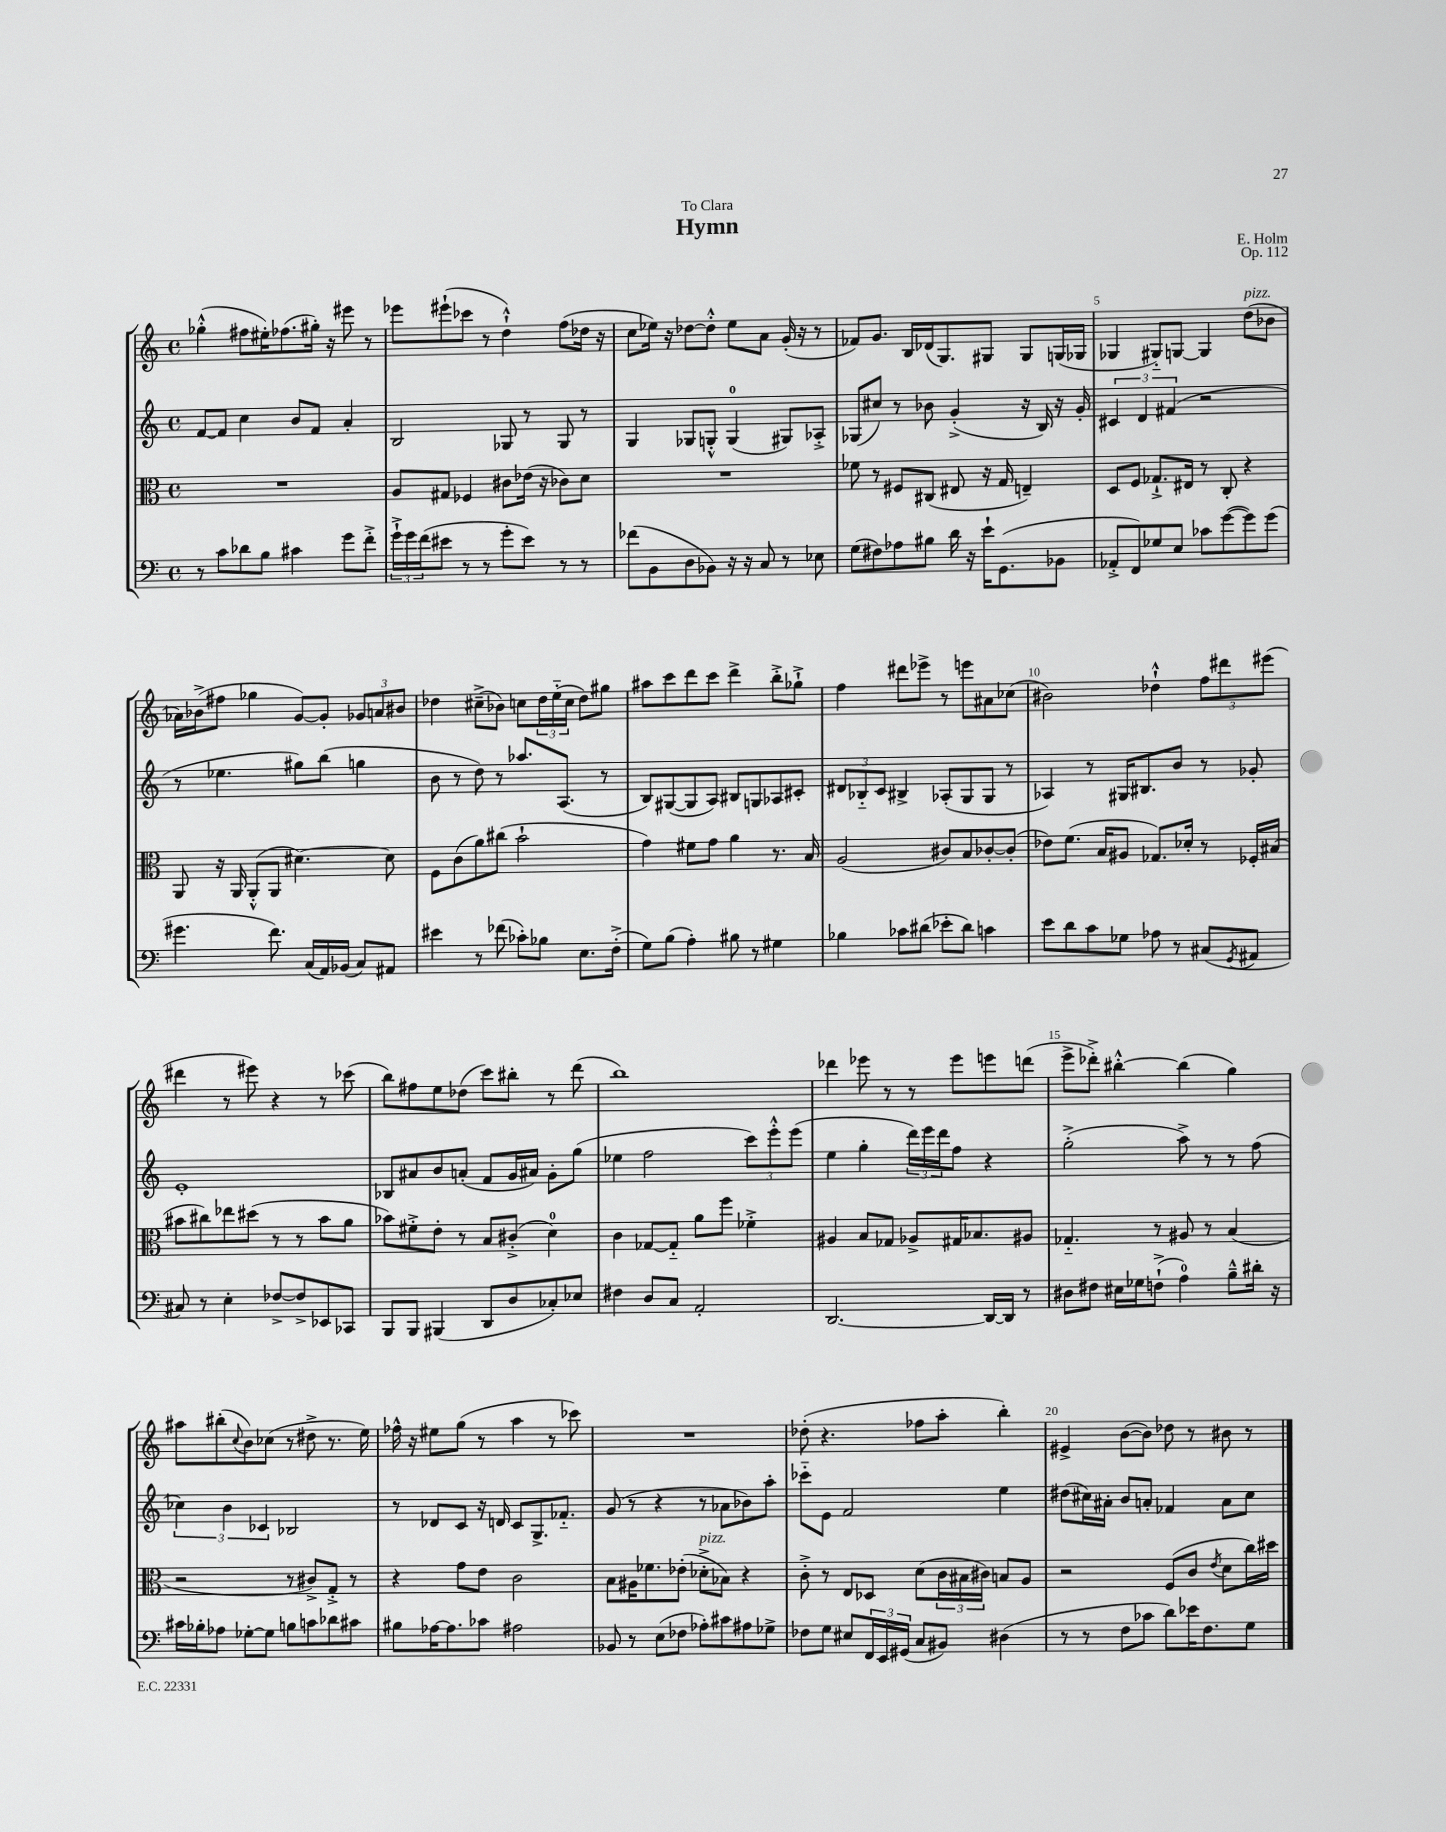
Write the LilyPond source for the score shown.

\header { title = "Hymn" composer = "E. Holm" dedication = "To Clara" opus = "Op. 112" }
<<
\new StaffGroup <<
\new Staff = "s0" {
    \clef treble \key c \major \defaultTimeSignature \time 4/4
    ges''4-.-^( fis''8 eis''16-.) fes''8.( gis''16-.) r16 eis'''8 r8 |
    ees'''8 eis'''8-!( ces'''8 r8 d''4-!-^) f''8( des''16 r16 |
    c''8 ees''16) r16 des''8~ des''8-.-^ ees''8 a'8 g'16-.( r16 r8 |
    fes'8) g'8. b16 des'16( g8.) gis8 gis8 g16( ges16 |
    ges4 gis8-_) g8~ g4 d''8^\markup { \italic "pizz." }( bes'8 |
    aes'16) bes'16->( fis''8 ges''4 g'8~) g'8-. \tuplet 3/2 { ges'8 a'8 bis'8 } |
    des''4 cis''8--->( bes'8) c''8 \tuplet 3/2 { des''16 e''16-_( c''16 } des''8) gis''8 |
    ais''8 c'''8 d'''8 c'''8 d'''4-> b''8-.-> ges''8-!-> |
    f''4 dis'''8 ees'''8-> r8 e'''8 ais'8 ces''8( |
    bis'2) des''4-!-^ \tuplet 3/2 { f''8 dis'''8 eis'''8( } |
    dis'''4 r8 eis'''8) r4 r8 ces'''8( |
    b''8) fis''8 e''8 des''8( c'''8) bis''8-. r8 d'''8( |
    b''1) |
    des'''4 ees'''8 r8 r8 ees'''8 e'''8 d'''8( |
    e'''8-> des'''8-.->) bis''4~-.-^ bis''4( g''4) |
    ais''8 bis''8-.( \appoggiatura { c''8 } b'8) ces''8( r8 dis''8-> r8. e''16) |
    fes''16-^ r16 eis''8 g''8( r8 a''4 r8 ces'''8) |
    R1 |
    des''8-.( r4. fes''8 a''8-. b''4-.) |
    eis'4-> b'8~( b'8) des''8 r8 bis'8 r8 \bar "|." |
}
\new Staff = "s1" {
    \clef treble \key c \major \defaultTimeSignature \time 4/4
    f'8~ f'8 c''4 b'8 f'8 a'4-. |
    b2 ges8 r8 ges8 r8 |
    g4 ges8 g8-.-^ g4-0( gis8) aes8-.-> |
    ges8( cis''8) r8 bes'8 g'4-.->( r16 b16) r16 g'16-. |
    \tuplet 3/2 { cis'4 d'4 fis'4( } r2 |
    r8 ees''4. gis''8) b''8( g''4 |
    b'8 r8 d''8) r8 aes''8. a8.( r8 |
    b8) gis8~( gis8 a8) bis8 g8 aes8 cis'8-. |
    \tuplet 3/2 { dis'8 bes8-_ c'8 } bis4-> aes8-.( g8 g8 r8 |
    aes4) r8 gis16 bis8. b'8 r8 ges'8-. |
    e'1-. |
    bes8 ais'8 b'8 a'8-.( f'8 g'16 ais'16) g'8-. g''8( |
    ees''4 f''2 \tuplet 3/2 { c'''8) e'''8-.-^ e'''8( } |
    e''4 g''4-. \tuplet 3/2 { d'''16) e'''16 d'''16 } f''8 r4 |
    g''2-.->( a''8->) r8 r8 f''8( |
    \tuplet 3/2 { ces''4) b'4 ces'4 } bes2 |
    r8 des'8 c'8 r16 d'16 c'8 g8.-> fes'8.-_ |
    g'8( r8 r4 r8 aes'8 bes'8) a''8-. |
    ces'''8-_ e'8 f'2 e''4 |
    dis''8( cis''16) ais'16-. b'8 a'8-. fes'4 a'8 cis''8 \bar "|." |
}
\new Staff = "s2" {
    \clef alto \key c \major \defaultTimeSignature \time 4/4
    R1 |
    a8 gis8 fes4 cis'8 ees'16( r16 ces'8) d'8 |
    R1 |
    fes'8 r8 fis8 cis8( eis8 r16 g16 e4--) |
    d8 f8 ges8.-!-> eis16 r8 c8-. r4 |
    a,8 r16 a,16 a,8-.-^( a,8 dis'4.~) dis'8 |
    f8 c'8( a'8) cis''8( b'2-! |
    g'4) fis'8 g'8 a'4 r8. b16 |
    a2( cis'8) b8 ces'8~-. ces'8-.( |
    ees'8) f'8.( b16 ais8 ges8.) des'16-. r8 fes16-. bis16( |
    bis'8 cis''8) ees''8 dis''8( r8 r8 bis'8 a'8 |
    bes'8) fis'8-.-> e'8-. r8 b8 cis'8-.->( d'4-0) |
    c'4 ges8~ ges8-_ a'8 f''8 fes'4-.-> |
    ais4 b8 ges8 aes8-> gis16 bes8. ais8 |
    ges4.-_ r8 ais8 r8 b4( |
    r2 r8 cis'8->) g8-.-> r8 |
    r4 g'8 e'8 c'2 |
    b8 ais16 fes'8. ees'8-.( des'8-.->^\markup { \italic "pizz." } bes8) r4 |
    c'8-.-> r8 e8 des8 d'8( \tuplet 3/2 { c'16 bis16 cis'16) } b8 a8 |
    r2 f8( c'8 \acciaccatura { e'8 } d'8 c''16) dis''16 \bar "|." |
}
\new Staff = "s3" {
    \clef bass \key c \major \defaultTimeSignature \time 4/4
    r8 c'8 des'8 b8 cis'4 g'8 f'8-.-> |
    \tuplet 3/2 { g'16-!-> g'16 f'16( } eis'8 r8 r8 g'8-. eis'8) r8 r8 |
    fes'8( b,8 d8 bes,8) r16 r16 c8 r8 ees8 |
    g8( fis8) aes8 bis8 d'16 r16 e'16-! g,8.( bes,8 |
    aes,8-.-> f,8) ges8 e8 ces'8 g'8~( g'8) g'8( |
    gis'4. f'8.) c16( a,16) bes,16( c8) ais,8 |
    eis'4 r8 fes'8( ces'8-.) bes8 e8. f16-.->( |
    g8) b8( a4-.) bis8 r8 gis4 |
    bes4 ces'8 dis'8( ees'8-. dis'8) c'4 |
    e'8 d'8 c'8 ges8 aes8 r8 cis8( \acciaccatura { g,8 } ais,8 |
    cis8) r8 e4-. fes8~-> fes8-> ees,8 ces,8 |
    b,,8 b,,8 bis,,4( d,8 d8 ces8-.) ees8 |
    fis4 d8 c8 a,2-. |
    d,2.~ d,16~ d,16 r8 |
    dis8 fis8 eis16 ges16 f8-!->( a4-0) b8---^ dis'16-. r16 |
    cis'16 bes16-. aes8 ges8~-. ges8 b8 c'8 des'8 cis'8 |
    bis8 aes16~ aes8. ces'8 ais2 |
    bes,8 r8 e8( fes8 aes8-.) cis'8 ais8 ges8-> |
    fes8 g8 eis8 \tuplet 3/2 { f,16 e,16 gis,16( } c8 bis,8) dis4( |
    r8 r8 f8 ces'8 d'8) ees'16 f8. g8 \bar "|." |
}
>>
>>
\layout { \context { \Score \override BarNumber.break-visibility = ##(#f #t #t) barNumberVisibility = #(every-nth-bar-number-visible 5) } }
